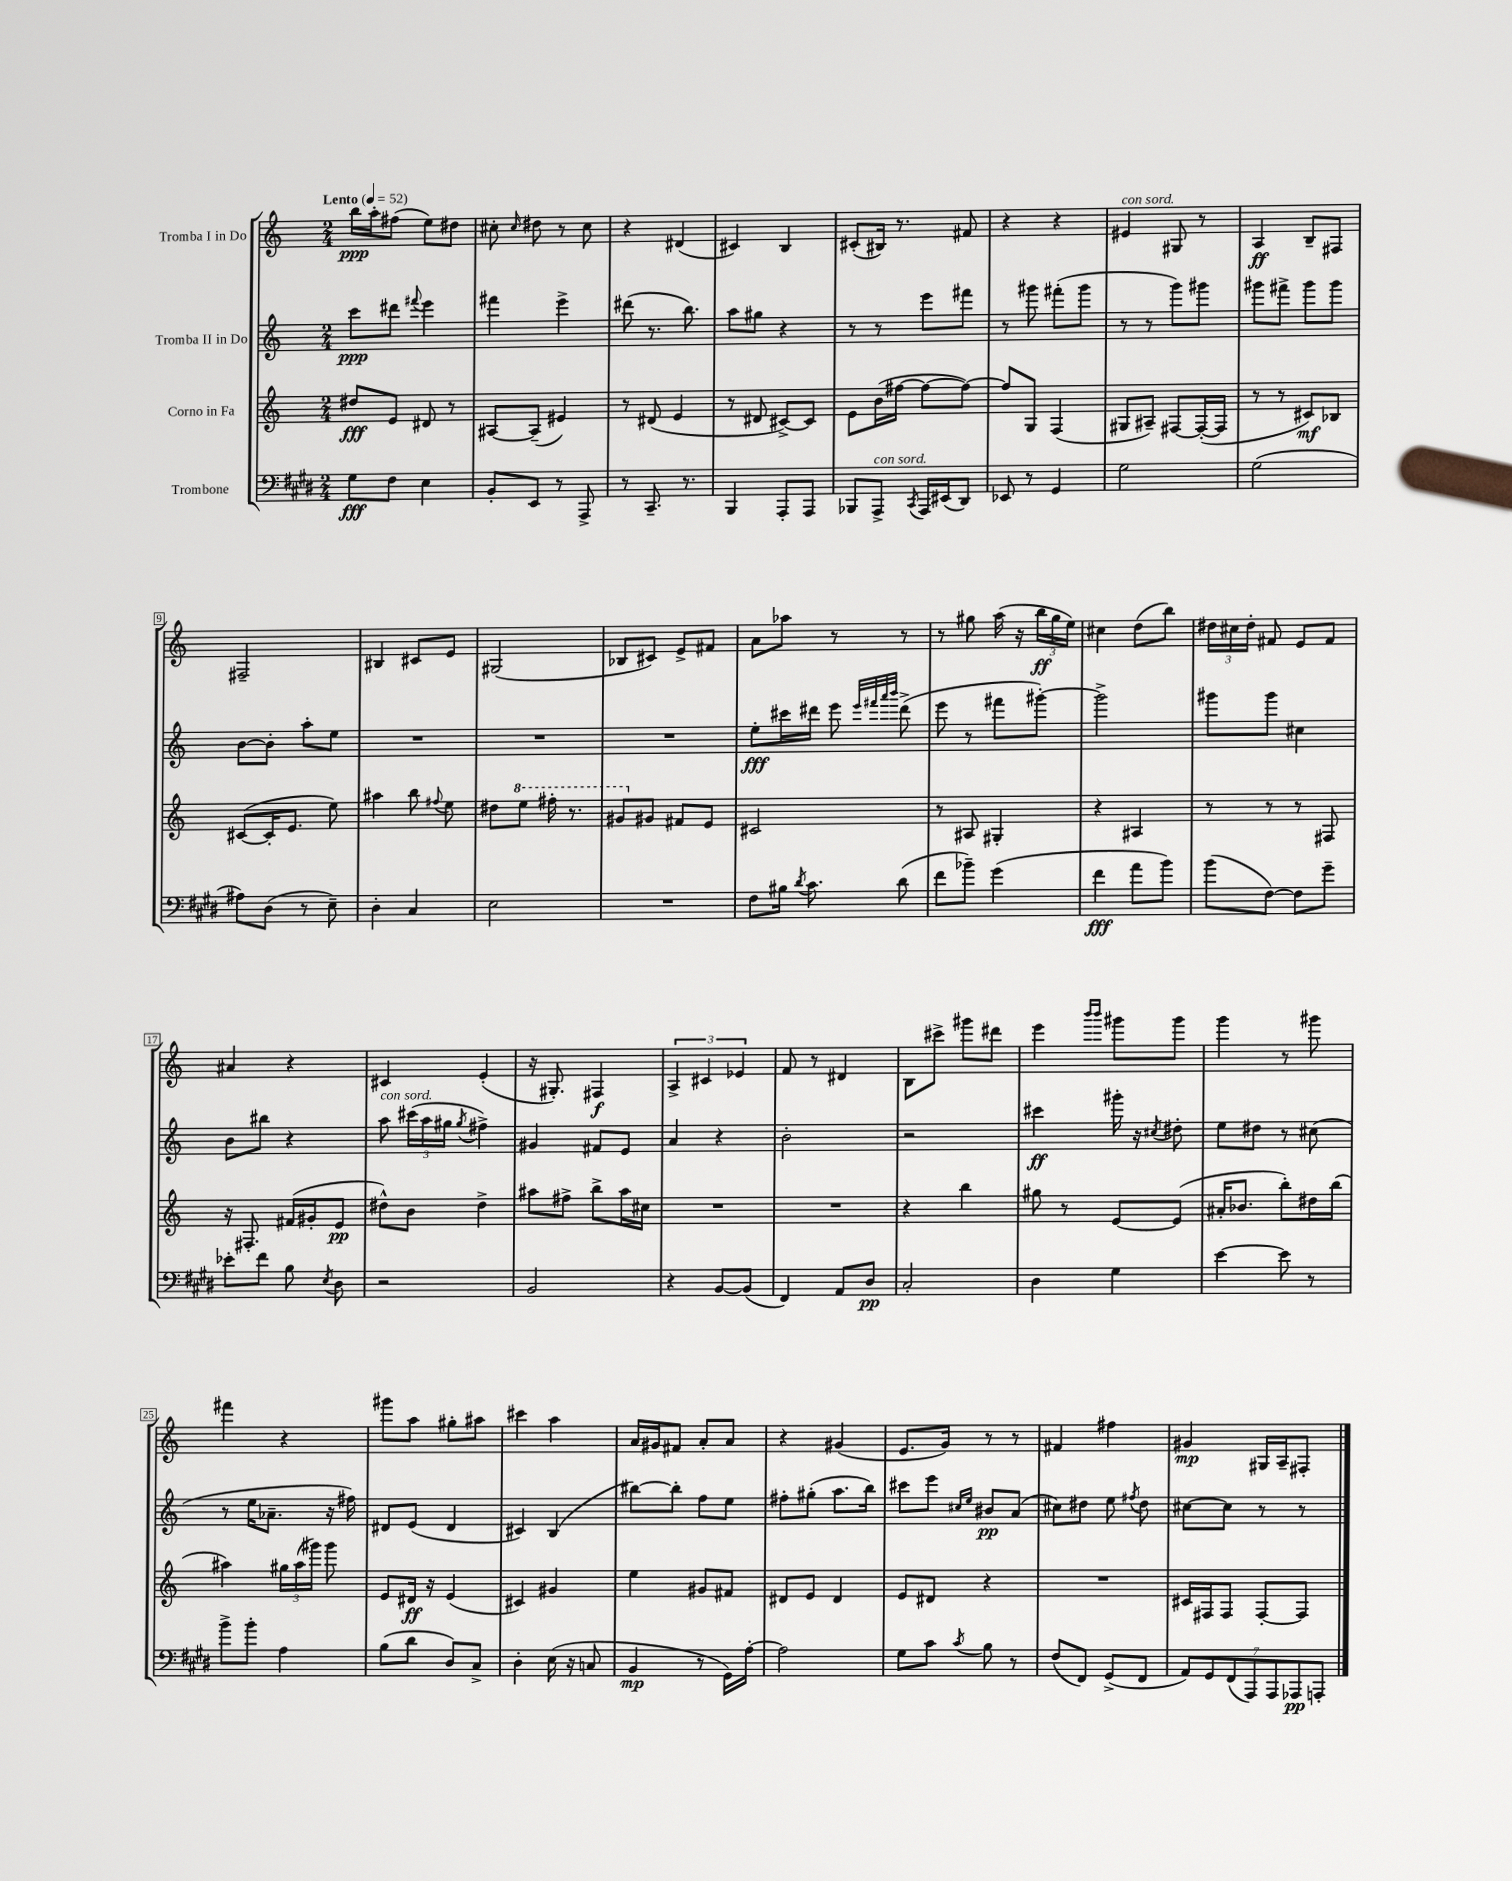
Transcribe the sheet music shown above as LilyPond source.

<<
\new StaffGroup <<
\new Staff = "s0" \with { instrumentName = "Tromba I in Do" } {
    \clef treble \key c \major \numericTimeSignature \time 2/4 \tempo "Lento" 4 = 52
    \autoBeamOff b''16[\ppp a''16-. fis''8]( e''8[) dis''8] |
    cis''8-. \grace { cis''16 } dis''8 r8 cis''8 |
    r4 dis'4( |
    cis'4) b4 |
    cis'8[-.( bis16]) r8. fis'8 |
    r4 r4 |
    eis'4^\markup { \italic "con sord." } gis8 r8 |
    a4\ff b8[-- fis8] |
    fis2-- |
    bis4 cis'8[ e'8] |
    gis2( |
    bes8[ cis'8]) e'8[-> fis'8] |
    a'8[ aes''8] r8 r8 |
    r8 gis''8 a''16( r16 \tuplet 3/2 { b''16[\ff gis''16 e''16]) } |
    cis''4 d''8[( b''8]) |
    \tuplet 3/2 { dis''16[ cis''16 dis''16]-. } fis'8 e'8[ fis'8] |
    ais'4 r4 |
    cis'4 e'4-.( |
    r16 gis8.-.) fis4\f |
    \tuplet 3/2 { a4-> cis'4 ees'4 } |
    f'8 r8 dis'4 |
    b8[ cis'''8]-> gis'''8[ dis'''8] |
    e'''4 \grace { b'''16[ b'''16] } gis'''8[ gis'''8] |
    g'''4 r8 gis'''8 |
    fis'''4 r4 |
    gis'''8[ a''8] gis''8[-. ais''8] |
    cis'''4 a''4 |
    a'16[ gis'16 fis'8] a'8[-. a'8] |
    r4 gis'4( |
    e'8.[ g'16]) r8 r8 |
    fis'4 fis''4 |
    gis'4\mp gis16[ a16-- fis8]-. \bar "|." |
}
\new Staff = "s1" \with { instrumentName = "Tromba II in Do" } {
    \clef treble \key c \major \numericTimeSignature \time 2/4
    \autoBeamOff c'''8[\ppp dis'''8] \appoggiatura { fis'''8 } e'''4 |
    fis'''4 e'''4-> |
    dis'''8( r8. b''8.) |
    a''8[ gis''8] r4 |
    r8 r8 e'''8[ fis'''8] |
    r8 gis'''8 fis'''8[-.( gis'''8] |
    r8 r8 g'''8[) gis'''8] |
    gis'''8[ fis'''8]-> gis'''8[ gis'''8] |
    b'8[~ b'8]-. a''8[-. e''8] |
    R2 |
    R2 |
    R2 |
    e''8[-.\fff cis'''16 dis'''16] e'''8 \grace { e'''32[ fis'''32 a'''32 b'''32] } dis'''8->( |
    e'''8 r8 fis'''8[ gis'''8]~-.) |
    gis'''2-> |
    gis'''8[ gis'''8] cis''4 |
    b'8[ bis''8] r4 |
    a''8^\markup { \italic "con sord." } \tuplet 3/2 { cis'''16[( a''16 gis''16] } \acciaccatura { gis''8 } fis''4->) |
    gis'4 fis'8[ e'8] |
    a'4 r4 |
    b'2-. |
    r2 |
    cis'''4\ff gis'''16-. r16 \acciaccatura { cis''8 } dis''8-. |
    e''8[ dis''8] r8 cis''8( |
    r8 e''16[ aes'8.]-- r16 fis''16) |
    dis'8[ e'8]( dis'4 |
    cis'4) b4( |
    bis''8[~) bis''8]-. f''8[ e''8] |
    fis''8[-. gis''8]-.( a''8.[ b''16]) |
    cis'''8[ e'''8] \grace { cis''16[ e''16] } bis'8[\pp a'8]( |
    cis''8[) dis''8] e''8 \acciaccatura { fis''8 } dis''8 |
    cis''8[~ cis''8] r8 r8 \bar "|." |
}
\new Staff = "s2" \with { instrumentName = "Corno in Fa" } {
    \clef treble \key c \major \numericTimeSignature \time 2/4
    \autoBeamOff dis''8[\fff e'8] dis'8 r8 |
    ais8[~ ais8]--( eis'4) |
    r8 dis'8( e'4 |
    r8 dis'8 cis'8[~->) cis'8] |
    e'8[ b'16( fis''16]~ fis''8[~ fis''8]~) |
    fis''8[ g8] f4( |
    gis8[ ais8]--) fis8[~ fis16~-.( fis16] |
    r8 r8 cis'8[\mf) bes8] |
    cis'8[~( cis'16-. e'8.] e''8) |
    ais''4 b''8 \appoggiatura { fis''8 } e''8 |
    dis''8[ \ottava #1 e'''8] fis'''16-. r8. |
    gis''8[ \ottava #0 gis'8] fis'8[ e'8] |
    cis'2 |
    r8 ais8 gis4-. |
    r4 ais4 |
    r8 r8 r8 fis8 |
    r16 fis8.-. fis'16[( gis'16-. e'8]\pp |
    dis''8[-^) b'8] dis''4-> |
    ais''8[ fis''8]-> b''8[-> ais''16 cis''16] |
    R2 |
    R2 |
    r4 b''4 |
    gis''8 r8 e'8[~ e'8]( |
    ais'16[-. bes'8.] b''8[-.) dis''16 b''16]( |
    ais''4) \tuplet 3/2 { gis''16[ ais''16( gis'''16]) } gis'''8 |
    e'8[ dis'16]\ff r16 e'4( |
    cis'4) gis'4 |
    e''4 gis'8[ fis'8] |
    dis'8[ e'8] dis'4 |
    e'8[ dis'8] r4 |
    R2 |
    cis'16[ fis16 fis8] fis8[~-. fis8] \bar "|." |
}
\new Staff = "s3" \with { instrumentName = "Trombone" } {
    \clef bass \key e \major \numericTimeSignature \time 2/4
    \autoBeamOff gis8[\fff fis8] e4 |
    b,8[-. e,8] r8 a,,8-> |
    r8 cis,8.-- r8. |
    b,,4 a,,8[-. a,,8] |
    bes,,8[ a,,8]->^\markup { \italic "con sord." } \acciaccatura { cis,8 } a,,16[ eis,16( dis,8]) |
    ees,8 r8 gis,4 |
    gis2 |
    gis2( |
    ais8[) dis8]( r8 e8--) |
    dis4-. cis4 |
    e2 |
    R2 |
    fis8[ bis16] \acciaccatura { dis'8 } cis'8. dis'8( |
    fis'8[ bes'8]--) gis'4( |
    fis'4\fff a'8[ b'8]) |
    b'8[( fis8]~) fis8[ gis'8]-- |
    ees'8[-. fis'8] b8 \acciaccatura { e8 } dis8 |
    r2 |
    b,2 |
    r4 b,8[~ b,8]( |
    fis,4) a,8[ dis8]\pp |
    cis2-. |
    dis4 gis4 |
    e'4~ e'8 r8 |
    b'8[-> b'8]-. a4 |
    b8[( dis'8] dis8[) cis8]-> |
    dis4-. e16( r16 c8 |
    b,4\mp r8 gis,16[) a16]~-. |
    a2 |
    gis8[ cis'8] \acciaccatura { cis'8 } b8 r8 |
    fis8[( fis,8]) gis,8[->( fis,8] |
    \tuplet 7/4 { a,8[) gis,8 fis,8( a,,8) a,,8 aes,,8\pp a,,8]-. } \bar "|." |
}
>>
>>
\layout { \context { \Score \override BarNumber.stencil = #(make-stencil-boxer 0.1 0.3 ly:text-interface::print) } }
